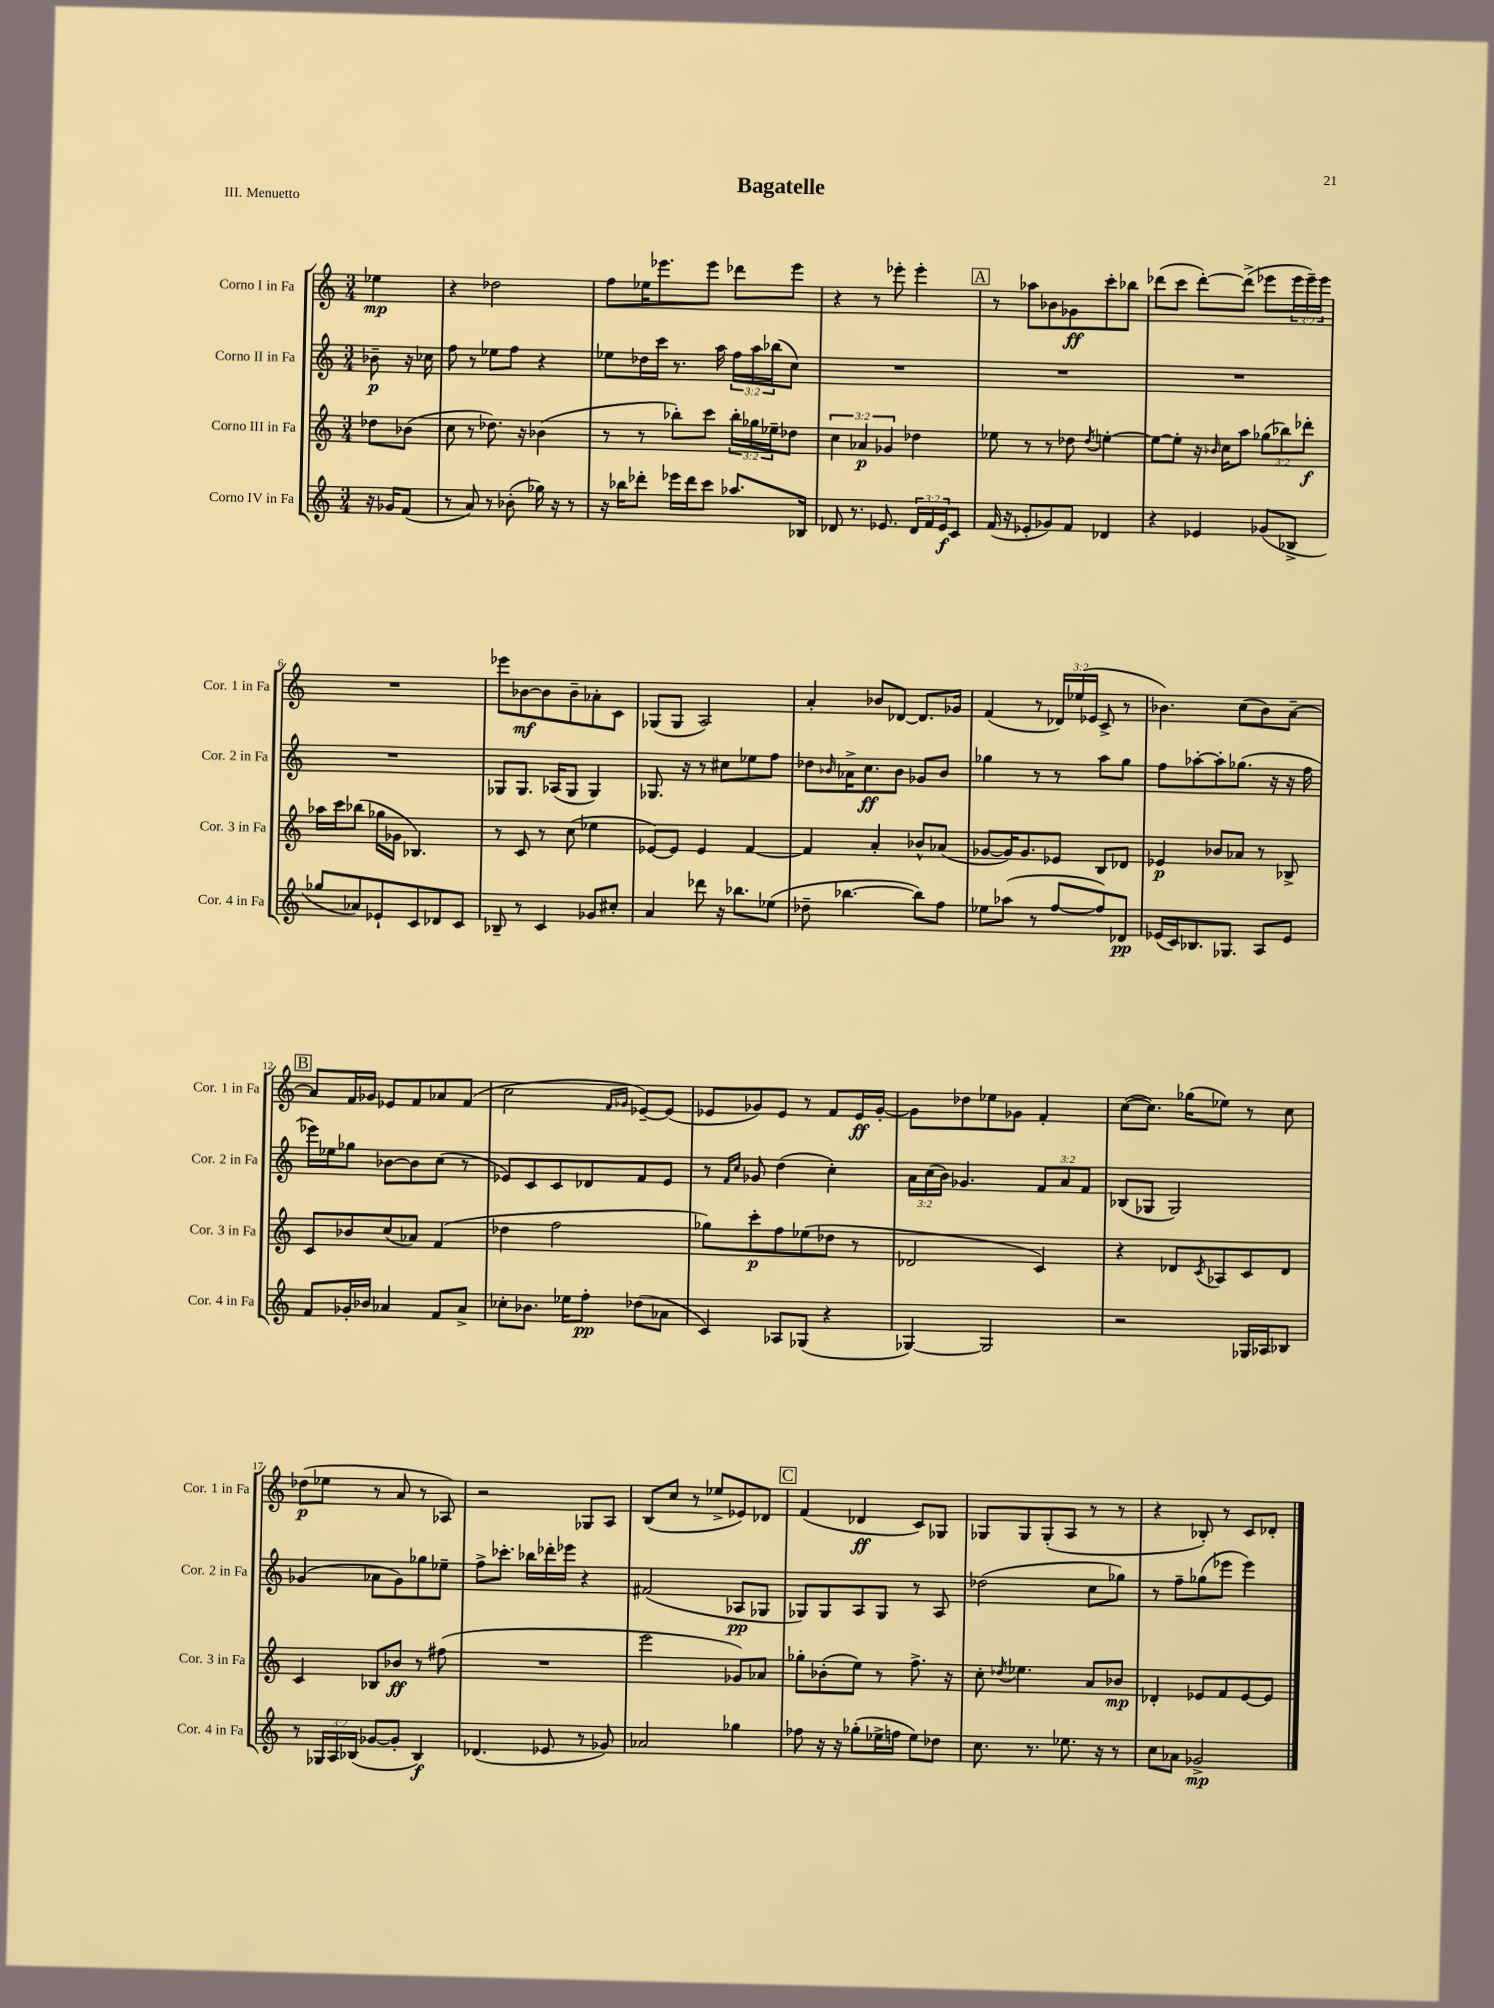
\header { title = "Bagatelle" piece = "III. Menuetto" }
<<
\new StaffGroup <<
\new Staff = "s0" \with { instrumentName = "Corno I in Fa" shortInstrumentName = "Cor. 1 in Fa" } {
    \clef treble \key c \major \numericTimeSignature \time 3/4 \override Staff.TupletNumber.text = #tuplet-number::calc-fraction-text \partial 4
    ees''4\mp |
    r4 des''2 |
    f''8 ees''16 ees'''8. ees'''8 des'''8 ees'''8 |
    r4 r8 ees'''8-. ees'''4-. |
    \mark \markup { \box "A" } r8 aes''8 bes'8 ges'8\ff c'''8-. bes''8 |
    des'''8( c'''8 des'''8~-.) des'''8->( ees'''8 \tuplet 3/2 { ees'''16 ees'''16--) ees'''16 } |
    R2. |
    ees'''8 bes'8~\mf bes'8 bes'8-- aes'8-. c'8 |
    ges8( ges8 a2) |
    a'4-. bes'8 des'8~ des'8. ges'16 |
    f'4( r8 \tuplet 3/2 { des'16) ees''16( ees'16 } c'8-> r8 |
    bes'4.) c''8( bes'8) a'8~-- |
    \mark \markup { \box "B" } a'8 f'16 ges'16 ees'8 f'8 aes'8 f'8( |
    c''2 \grace { f'16 ges'16 } ees'8~--) ees'8( |
    ees'8 ges'8) ees'8 r8 f'8 ees'16\ff ges'16~-. |
    ges'8 des''8 ees''8 ges'8 f'4-. |
    c''8~( c''8.) ges''16( ees''8) r8 c''8 |
    des''8\p( ees''8 r8 a'8 r8 aes8) |
    r2 ges8 a8 |
    b8( c''8 r8 ees''8-> ees'8) des'8 |
    \mark \markup { \box "C" } f'4( des'4\ff c'8) ges8 |
    ges8 ges8 ges8-.( a8 r8 r8 |
    r4 bes8-.) r8 c'8 des'8-. \bar "|." |
}
\new Staff = "s1" \with { instrumentName = "Corno II in Fa" shortInstrumentName = "Cor. 2 in Fa" } {
    \clef treble \key c \major \numericTimeSignature \time 3/4 \override Staff.TupletNumber.text = #tuplet-number::calc-fraction-text \partial 4
    bes'8--\p r16 ces''16 |
    f''8 r8 ees''8 f''8 r4 |
    ees''8 des''16 c'''16 r8. a''16 \tuplet 3/2 { f''16 a''16 bes''16( } c''8) |
    R2. |
    \mark \markup { \box "A" } R2. |
    R2. |
    R2. |
    ges8 ges8. aes16( ges8 ges4) |
    ges8. r16 r8 cis''8 ees''8 f''8 |
    des''8 \grace { bes'16 } aes'16-> c''8.\ff bes'8 ges'8 bes'8 |
    ges''4 r8 r8 a''8 ges''8 |
    f''8 aes''8~-. aes''8-. ges''8.( r16 r16 f''16 |
    \mark \markup { \box "B" } ees'''16) ees''16 ges''8 bes'8~ bes'8 c''8( r8 |
    ees'8) c'8 c'8 des'8 f'8 ees'8 |
    r8 \grace { f'16 c''16 } ges'8 d''4( c''4-.) |
    \tuplet 3/2 { a'16 c''16( b'16) } ges'4. \tuplet 3/2 { f'8 a'8 f'8 } |
    bes8( ges8 ges2) |
    ges'4( aes'8 ges'8) ges''8 ees''8-- |
    f''8-> ces'''8.-. bes''16 des'''16-. ees'''16 r4 |
    fis'2( aes8\pp ges8 |
    \mark \markup { \box "C" } ges8) ges8 a8 ges8 r8 a8 |
    des''2( c''8 ges''8) |
    r8 f''8-- ges''8( ees'''8 ees'''4) \bar "|." |
}
\new Staff = "s2" \with { instrumentName = "Corno III in Fa" shortInstrumentName = "Cor. 3 in Fa" } {
    \clef treble \key c \major \numericTimeSignature \time 3/4 \override Staff.TupletNumber.text = #tuplet-number::calc-fraction-text \partial 4
    des''8 bes'8( |
    c''8 r8 des''8.) r16 bes'4( |
    r8 r8 bes''8-.) c'''8 \tuplet 3/2 { bes''16-. ges''16 ees''16-- } des''8 |
    \tuplet 3/2 { c''4 aes'4\p ges'4 } des''4 |
    \mark \markup { \box "A" } ees''8 r8 r8 des''8 \acciaccatura { des''8 } e''4~-. |
    e''8~ e''8-. r16 \grace { bes'16 } c''16 a''8 \tuplet 3/2 { ges''8( bes''8) des'''8-.\f } |
    aes''16 c'''16 bes''8( ges''16 ges'16 bes4.) |
    r8 c'8 r8 c''8( ees''4 |
    ees'8~) ees'8 ees'4 f'4~ |
    f'4 a'4-. bes'8-^ aes'8( |
    ges'8~ ges'16) ges'8. ees'8 b8 des'8 |
    ees'4\p bes'8 aes'8 r8 bes8-> |
    \mark \markup { \box "B" } c'8 bes'8 c''8( aes'8) f'4( |
    des''4 f''2 |
    ges''8) c'''8-.\p f''8 ees''8( des''8 r8 |
    des'2 c'4) |
    r4 des'8 \acciaccatura { c'8 } aes8 c'8 des'8 |
    c'4 bes8 bes'8\ff r8 fis''8( |
    R2. |
    e'''2 ges'8) aes'8 |
    \mark \markup { \box "C" } ges''8-. bes'8-.( e''8) r8 f''8.-> r16 |
    c''8-. \acciaccatura { des''8 } ees''4. a'8 bes'8\mp |
    des'4-. ees'8 f'8 ees'8~ ees'8 \bar "|." |
}
\new Staff = "s3" \with { instrumentName = "Corno IV in Fa" shortInstrumentName = "Cor. 4 in Fa" } {
    \clef treble \key c \major \numericTimeSignature \time 3/4 \override Staff.TupletNumber.text = #tuplet-number::calc-fraction-text \partial 4
    r16 ges'16 f'8( |
    r8 a'8) r8 bes'8-.( ges''16) r16 r8 |
    r16 bes''16 des'''8-. ees'''16 des'''16 c'''8 aes''8. bes16 |
    des'8 r8. ees'8. \tuplet 3/2 { des'16 f'16 ees'16\f } c'8 |
    \mark \markup { \box "A" } f'16( r16 ees'8-. ges'8) f'8 des'4 |
    r4 ees'4 ges'8( bes8-> |
    ges''8 aes'8) ees'8-! c'8 des'8 c'8 |
    bes8-- r8 c'4 ges'8 cis''8-. |
    a'4 des'''8 r16 bes''8. ees''8( |
    des''8-- bes''4.~ bes''8) f''8 |
    ees''8 aes''8( r8 f''8~ f''8) des'8\pp |
    ees'16( c'16) bes8. ges8. a8 ees'8 |
    \mark \markup { \box "B" } f'8 ges'16-. bes'16 aes'4 f'8 aes'8-> |
    ces''8-. bes'8. ees''16 f''8-.\pp des''8( aes'8 |
    c'4) aes8 ges8( r4 |
    ges4~) ges2 |
    r2 ges16 aes16 bes8 |
    r8 \tuplet 3/2 { ges16 a16 bes16( } ges'8~ ges'8-. bes4\f) |
    des'4.( ees'8 r8 ges'8) |
    aes'2 ges''4 |
    \mark \markup { \box "C" } fes''8 r16 r16 ges''8-.( ees''16-> f''16 ees''8) des''8 |
    c''8. r8. ees''8. r16 r8 |
    c''8 aes'8 ges'2->\mp \bar "|." |
}
>>
>>
